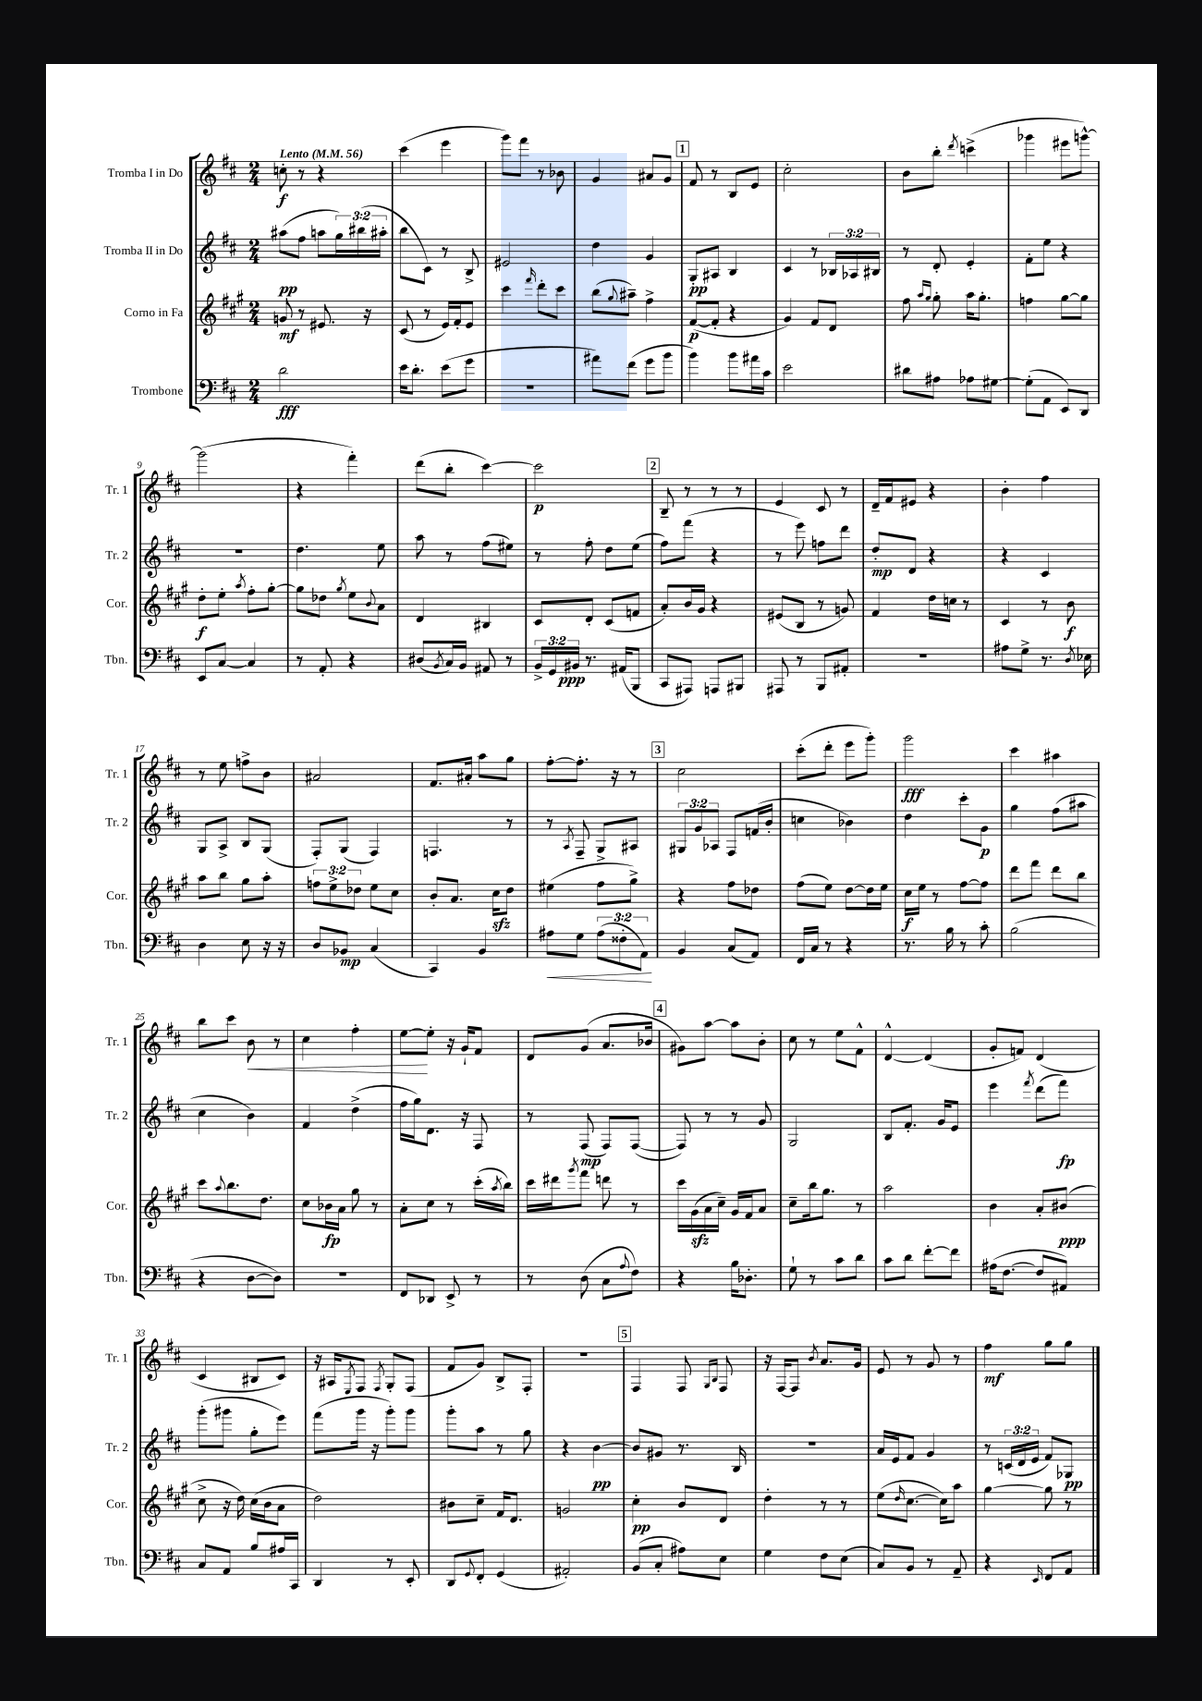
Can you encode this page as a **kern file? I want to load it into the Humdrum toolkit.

**kern	**kern	**kern	**kern
*staff4	*staff3	*staff2	*staff1
*clefF4	*clefG2	*clefG2	*clefG2
*k[f#c#]	*k[f#c#g#]	*k[f#c#]	*k[f#c#]
*M2/4	*M2/4	*M2/4	*M2/4
*MM56	*MM56	*MM56	*MM56
2d\	8g/	(8aa#\L	8cc'\
.	8r	8ff#\J	8r
.	8.e#/	8aa\L	4r
.	.	24gg\L)	.
.	.	(24bb#\	.
.	16r	.	.
.	.	24aa#'\JJ	.
=	=	=	=
16e\LK	(8c#/	8bb\L	(4ccc#\
8.d'\J	.	.	.
.	8r	8c#\J)	.
(8e\L	16e/LL)	8r	4eee\
.	16f#'/J	.	.
8g\J	8e/J	8B^/	.
=	=	=	=
2r	4ccc#\	2e#/	8ggg\L)
.	.	.	8fff#\J
.	16qqfff#/	.	.
.	8ddd'\L	.	8r
.	8ccc#\J	.	8b-\
=	=	=	=
8a#\L)	(8bb\L	4dd\	4g/
.	8qqgg#/	.	.
(8f#\J	8aa#~\J)	.	.
8g\L	4ff#^\	4g/	8a#/L
8b\J	.	.	8g/J
=	=	=	=
4b\)	([8f#/L	8G'/L	8f#/
.	8f#'/]J	8A#/J	8r
8b\L	4r	4B/	8B/L
16a#\L	.	.	8e/J
16c#\JJ	.	.	.
=	=	=	=
2e\	4g#/)	4c#/	2cc#'\
.	8f#/L	8r	.
.	8d/J	24B-/LL	.
.	.	24A-/	.
.	.	24B#/JJ	.
=	=	=	=
8d#\L	8ff#\	8r	8b\L
.	16qqaa/LL	.	.
.	16qqgg#/JJ	.	.
8A#\J	8gg#'\	8d'/	8bb'\J
.	.	.	8qddd/
8A-\L	16aa\LK	4e'/	(4ccc^\
.	8.gg#'\J	.	.
[8G#\J	.	.	.
=	=	=	=
(8G#'\]L	4ff\	8f#'\L	4ggg-\
8AA\J	.	8ee\J	.
8EE/L)	[8gg#\L	4r	8eee#\L
8DD/J	8gg#\]J	.	[8ggg^^\J)
=	=	=	=
8EE/L	8dd'\L	2r	(2ggg\]
[8C#/J	8ee'\J	.	.
.	8qaa/	.	.
4C#/]	8ff#'\L	.	.
.	[8gg#'\J	.	.
=	=	=	=
8r	8gg#\]L	4.dd\	4r
8AA'/	8dd-\J	.	.
.	8qgg#/	.	.
4r	8ee\L	.	4fff#'\)
.	8qqb/	.	.
.	8a\J	8ee\	.
=	=	=	=
(8D#/L	4d/	8aa\	(8ddd\L
8qBB/	.	.	.
16C#/L)	.	8r	8bb'\J
16BB/JJ	.	.	.
8AA#/	4B#/	(8ff#\L	[4ccc#\)
8r	.	8ee#\J)	.
=	=	=	=
24BB^/LL	8c#/L	8r	2ccc#\]
24GG/	.	.	.
24BB#/JJ	.	.	.
8.r	8d'/J	8ff#'\	.
.	(8c#/L	8dd\L	.
(16AA#/LK	.	.	.
8BBB/J	8f/J	(8ee\J	.
=	=	=	=
8CC#/L	8a'/L)	8ff#\L)	8B~/
8AAA#/J)	16b/L	(8fff#\J	8r
.	16g#/JJ	.	.
8AAA/L	4r	4r	8r
8BBB#/J	.	.	8r
=	=	=	=
8AAA#/	(8e#/L	8r	4e/
8r	8B/J	8eee\)	.
8BBB/L	8r	8ff\L	8c#/
8AA#'/J	8g/)	8ddd\J	8r
=	=	=	=
2r	4f#/	8dd'/L	16d~/LL
.	.	.	16f#/J
.	.	8d/J	8e#/J
.	16dd\LL	4r	4r
.	16cc\JJ	.	.
.	8r	.	.
=	=	=	=
8A#\L	4c#/	4r	4b'\
8G^\J	.	.	.
8.r	8r	4c#/	4ff#\
.	8b\	.	.
8qD/	.	.	.
16E-\	.	.	.
=	=	=	=
4D\	8aa\L	8G/L	8r
.	8bb\J	8A^/J	8ee\
8E\	8gg#\L	8B/L	8ff^\L
16r	8aa'\J	(8G/J	8b\J
16r	.	.	.
=	=	=	=
8D/L	12ff\L	8F#'/L)	2a#/
.	12ee^\	.	.
8BB-/J	.	(8G/J	.
.	12dd-\J	.	.
(4C#/	8ee\L	4F#/)	.
.	8cc#\J	.	.
=	=	=	=
4CC#/)	8b'/L	4.F/	8.f#/L
.	8.a/J	.	.
.	.	.	16a#'/Jk
4BB/	.	.	8aa\L
.	16cc#\LK	.	.
.	8dd\J	8r	8gg\J
=	=	=	=
8A#\L	(4ee#\	8r	[8ff#'\L
.	.	8qA/	.
8G\J	.	8F#~/	8.ff#'\]J
(12A#\L	8ff#\L	8G^/L	.
.	.	.	16r
12F##'\	.	.	.
.	8gg#^\J)	8A#/J	8r
12AA\J)	.	.	.
=	=	=	=
4BB/	4r	12G#/L	2cc#\
.	.	12g/	.
.	.	12A-/J	.
(8C#/L	8ff#\L	8F#/L	.
8AA/J)	8dd-\J	(16f/L	.
.	.	16b'/JJ	.
=	=	=	=
16FF#/LL	(8ff#\L	4cc\	(8ccc#'\L
16C#/JJ	.	.	.
8r	8ee\J)	.	8ddd'\J
4r	[8dd\L	4b-\)	8eee\L
.	16dd\]L	.	8ggg'\J)
.	16ee\JJ	.	.
=	=	=	=
8.r	16cc#\LL	4dd\	2ggg\
.	16ee\JJ	.	.
.	8r	.	.
16B\	.	.	.
8r	[8ff#\L	8ccc#'\L	.
8c#'\	8ff#\]J	8g\J	.
=	=	=	=
(2B\	8ddd\L	4gg\	4ccc#\
.	8fff#\J	.	.
.	8ddd\L	(8ff#\L	4aa#\
.	8bb\J	8aa#\J	.
=	=	=	=
4r	8ccc#\L	4cc#\	8bb\L
.	8qqaa/	.	.
.	8.bb\	.	8ccc#\J
[8D\L	.	4b\)	8b\
.	8.dd\J	.	.
8D\]J)	.	.	8r
=	=	=	=
2r	8cc#\L	4f#/	4cc#\
.	16b-\L	.	.
.	16a\JJ	.	.
.	8gg#\	(4dd^\	4ff#'\
.	8r	.	.
=	=	=	=
8FF#/L	8a'\L	16ff#\LL	[8ee\L
.	.	16gg\J)	.
8DD-/J	8cc#\J	8.d\J	8ee'\]J
8EE^/	8r	.	16r
.	.	16r	16g`/LK
8r	(16ccc#'\LL	8F#/	8f#/J
.	8qaa/	.	.
.	16bb\JJ)	.	.
=	=	=	=
8r	16ccc#\LL	8r	8d/L
.	16ddd#\J	.	.
.	8qggg#/	.	.
(8D\	8fff#\J	(8F#/	(8g/J
8C#\L	8ddd\	8F#/L)	8.a/L
8qqA/	.	.	.
8F#\J)	8r	([8F#/J	.
.	.	.	16b-/Jk
=	=	=	=
4r	16ccc#\LL	8F#/])	8g#\L)
.	(16g#\	.	.
.	16a\	8r	[8aa\J
.	16cc#~\JJ)	.	.
16B\LK	16g#/LL	8r	8aa\]L
8.D-'\J	16f#/J	.	.
.	8a/J	8g/	8b'\J
=	=	=	=
8G`\	8cc#~\L	2G/	8cc#\
8r	16bb\k	.	8r
.	8.gg#\J	.	.
8c#\L	.	.	8ee\L
8d\J	8r	.	8f#^^\J
=	=	=	=
8c#\L	2aa\	8B/L	[4d^^/
8d\J	.	8.f#'/J	.
[8f#'\L	.	.	(4d/]
.	.	16g/LK	.
8f#\]J	.	8e/J	.
=	=	=	=
(16A#\LK	4b\	4eee\	8g'/L
[8.F#\J	.	.	.
.	.	.	8f/J)
.	.	8qfff#/	.
8F#/]L	8a'/L	(8ddd\L	(4d/
8AA#/J)	(8b#/J	8fff#\J)	.
=	=	=	=
8C#/L	8cc#^\	(8ggg'\L	4c#/
8AA/J	16r	8ggg#\J	.
.	16dd\)	.	.
8B/L	(16cc#\LL	8gg'\L	8B#/L
.	16b\J	.	.
16A#/L	8a\J	8eee\J)	8c#/J)
16CC#/JJ	.	.	.
=	=	=	=
4DD/	2dd\)	(8fff#\L	16r
.	.	.	16A#/LK
.	.	.	8qE/
.	.	16ggg\Jk	8F#/J
.	.	16r	.
.	.	.	8qF#/
8r	.	8ggg'\L)	8G'/L
8EE'/	.	8ggg\J	(8F#/J
=	=	=	=
8DD/L	8b#\L	8ggg'\L	8f#/L
8qqGG/	.	.	.
8FF#'/J	8cc#~\J	8aa\J	8g/J)
(4GG/	16f#/LK	8r	8B^/L
.	8.d/J	.	.
.	.	8gg\	8F#'/J
=	=	=	=
2AA#'/)	2g/	4r	2r
.	.	[4b\	.
=	=	=	=
(8BB/L	4cc#'\	8b/]L	4F#/
8C#'/J	.	8g#/J	.
8A#\L)	8b/L	8.r	8F#/
.	.	.	16qqG/LL
.	.	.	16qqB/JJ
8E\J	8d/J	.	8F#/
.	.	16B/	.
=	=	=	=
4G\	4dd'\	2r	16r
.	.	.	[16F#/LK
.	.	.	8F#/]J
.	.	.	8qb/
8F#\L	8r	.	8.a/L
(8E\J	8r	.	.
.	.	.	16g/Jk
=	=	=	=
8C#/L)	(8ee\L	16a/LL	8e/
.	.	16e/J	.
.	16qqdd/	.	.
8BB/J	[8.cc#\J	8f#/J	8r
8r	.	4g/	8g/
.	16cc#\]LK)	.	.
8AA~/	8aa\J	.	8r
=	=	=	=
4r	[4gg#\	8r	4ff#\
.	.	(24c/LL	.
.	.	24d/	.
.	.	24e/JJ	.
16qqEE/	.	.	.
8FF#/L	8gg#\]	8f#/L)	8gg\L
8AA/J	8r	8G-/J	8gg\J
==	==	==	==
*-	*-	*-	*-
